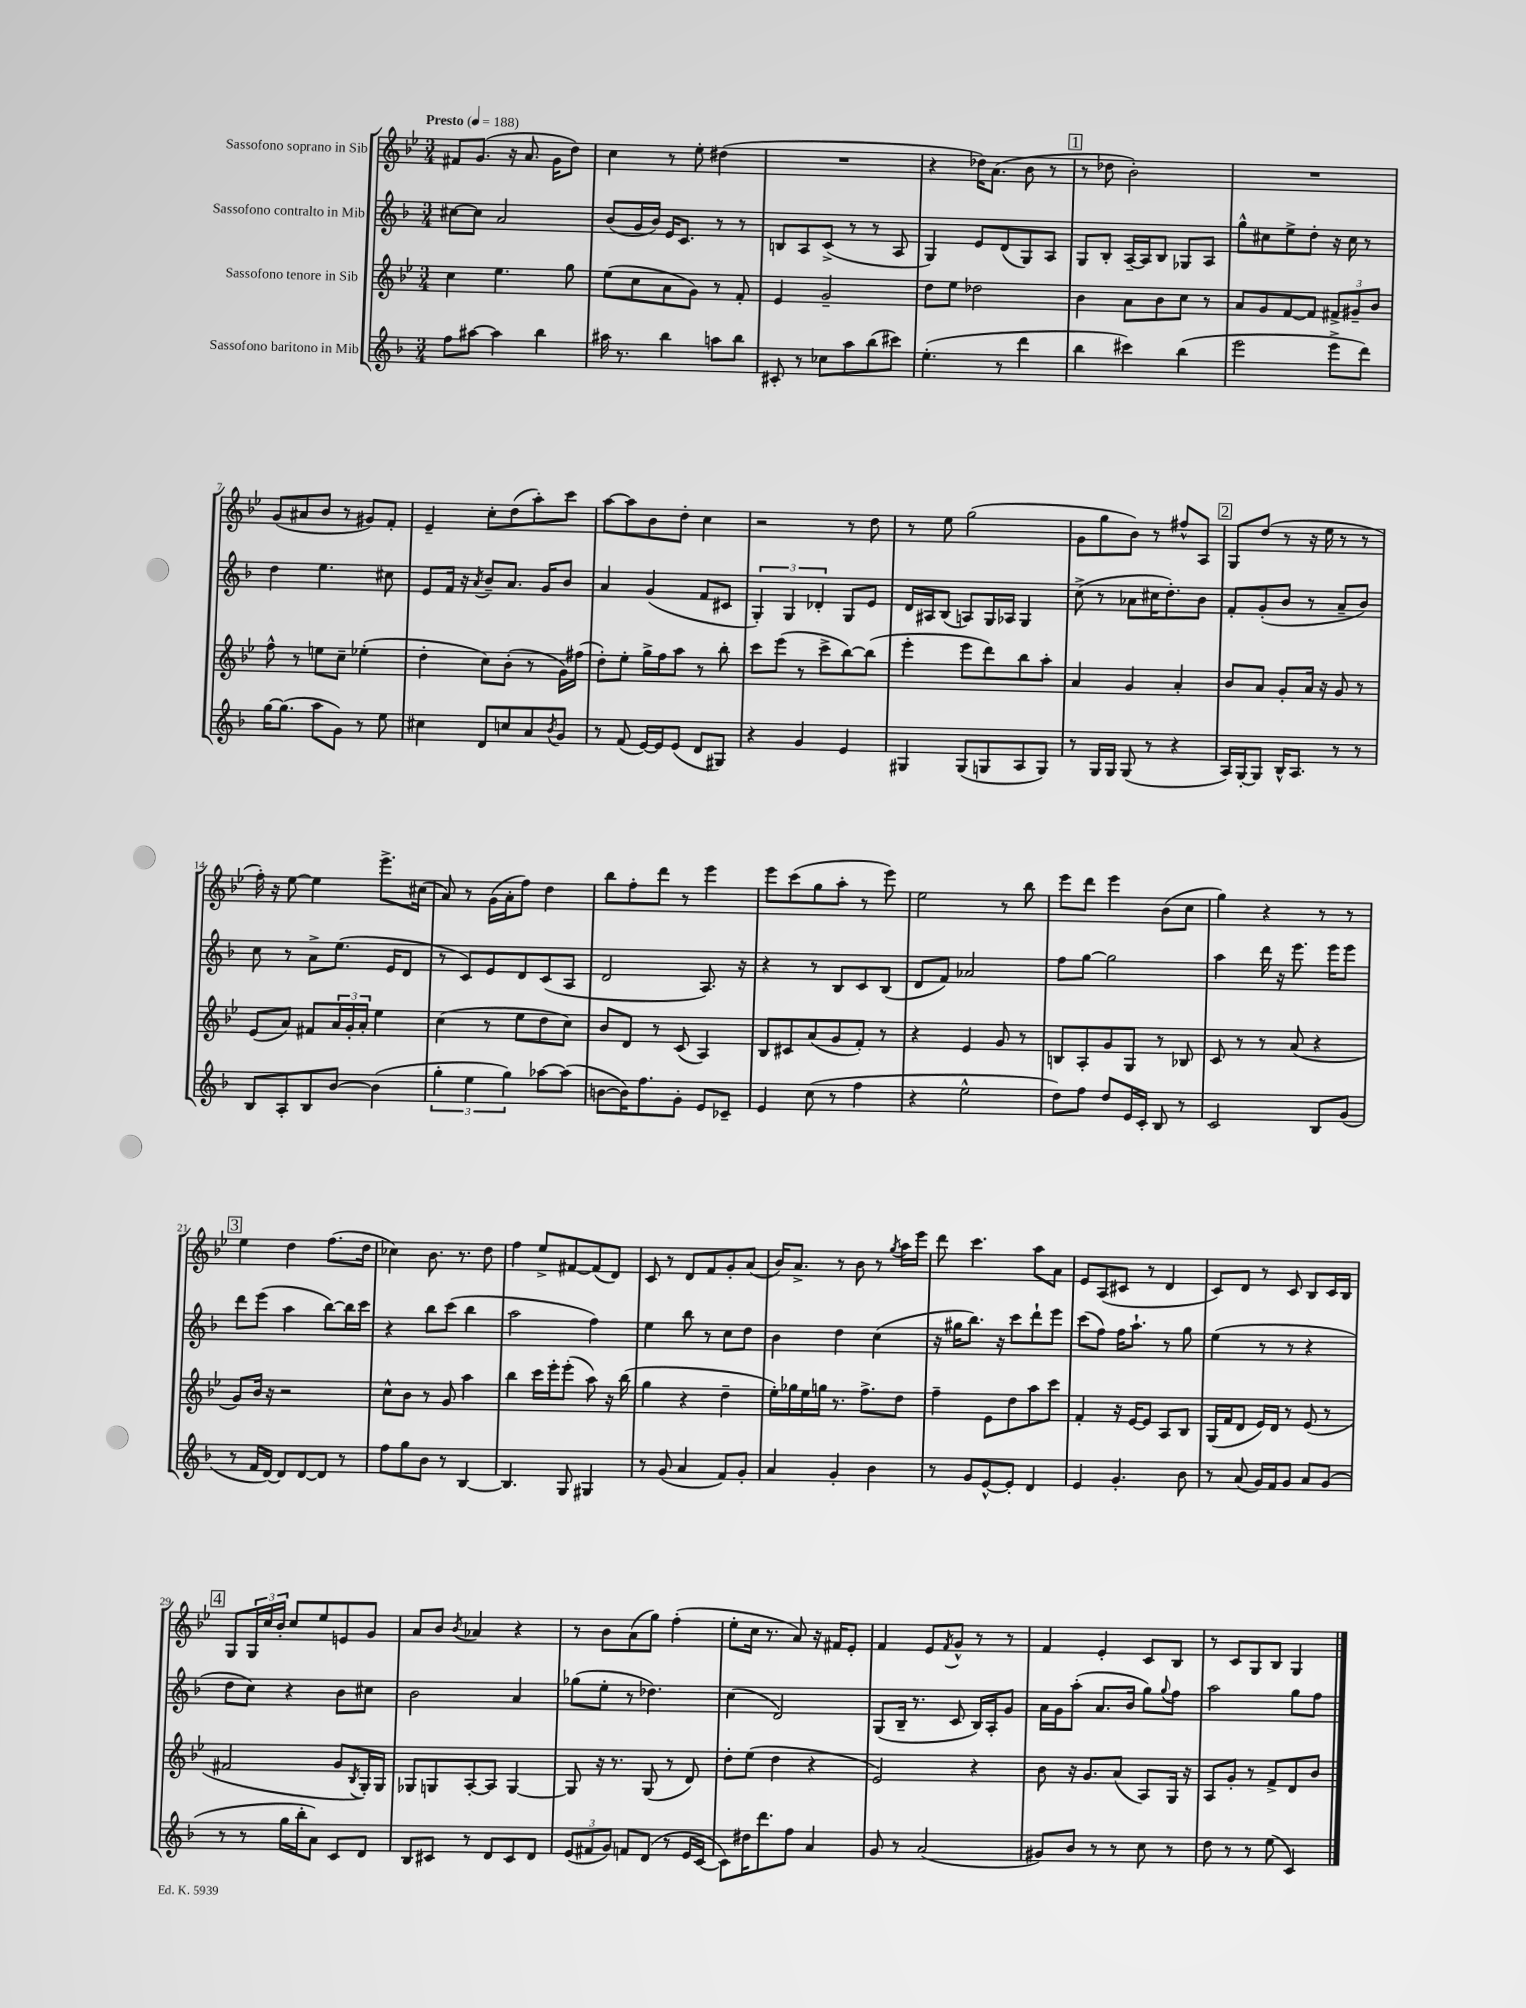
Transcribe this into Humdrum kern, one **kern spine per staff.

**kern	**kern	**kern	**kern
*part4	*part3	*part2	*part1
*staff4	*staff3	*staff2	*staff1
*I"Sassofono baritono in Mib	*I"Sassofono tenore in Sib	*I"Sassofono contralto in Mib	*I"Sassofono soprano in Sib
*clefG2	*clefG2	*clefG2	*clefG2
*k[b-]	*k[b-e-]	*k[b-]	*k[b-e-]
*M3/4	*M3/4	*M3/4	*M3/4
*MM188	*MM188	*MM188	*MM188
=1	=1	=1	=1
!	!	!	!LO:TX:a:B:t=Presto
8ff\L	4cc\	[8cc#X\L	8f#X/L
[8aa#X\J	.	8cc#\J]	(8.g/J
4aa#\]	4.ee-\	2a/	.
.	.	.	16r
.	.	.	8.a/
4bb-\	.	.	.
.	.	.	16g\KL
.	8gg\	.	8dd\J)
=2	=2	=2	=2
16aa#X\	(8ee-\L	(8b-/L	4cc\
8.r	.	.	.
.	8cc\	16g/L	.
.	.	16b-/JJ)	.
4bb-\	8a\	16e/KL	8r
.	.	8.c/J	.
.	8g\J)	.	8ee-'\
8aan\L	8r	8r	(4dd#X\
8bb-\J	8f'/	8r	.
=3	=3	=3	=3
8c#X'/	4e-/	8Bn/L	2.r
8r	.	8A/	.
8cc-X\L	2g~/	(8c^/J	.
8aa\	.	8r	.
(8bb-\	.	8r	.
8ccc#X\J)	.	8A/	.
=4	=4	=4	=4
(4.ee'\	8dd\L	4G/)	4r
.	8ee-\J	.	.
.	2dd-X\	8e/L	16dd-X\KL)
.	.	.	(8.a\J
8r	.	(8d/	.
4ddd\	.	8G/)	8b-\
.	.	8A/J	8r
!!LO:REH:place=s1:t=1
=5	=5	=5	=5
4bb-\	4b-\	8G/L	8r
.	.	8B-'/J	8dd-X\
4ccc#X\)	8a\L	[16A~/LL	2b-'\)
.	.	16A/J]	.
.	8b-\	8B-/J	.
(4bb-\	8cc\J	8G-X/L	.
.	8r	8A/J	.
=6	=6	=6	=6
2eee\	8a/L	8gg^^\L	2.r
.	8g/	8cc#X\	.
.	[8f/	8ee^\	.
.	8f/J]	8dd'\J	.
8eee^\L	12f#X^/L	16r	.
.	.	16cc#\	.
.	12g#X~/	.	.
8ddd\J)	.	8r	.
.	12b-/J	.	.
!!LO:LB:g=z
=7	=7	=7	=7
[16gg\KL	8ff^^\	4dd\	(8g/L
(8.gg\J]	.	.	.
.	8r	.	8a#X/
8aa\L	8een\L	4.ee\	8b-/J
8g\J)	8cc~\J	.	8r
8r	(4ee-X'\	.	8g#X/L)
8ee\	.	8cc#X\	8f'/J
=8	=8	=8	=8
4cc#X\	4dd'\	8e/L	4e-~/
.	.	16f/Jk	.
.	.	16r	.
.	.	8qa/	.
8d/L	8cc\L)	8b-~/L	8cc'\L
8ccn/	(8b-'\J	8.a/J	(8dd\
8a/	8r	.	8aa'\)
.	.	16g/KL	.
8qb-/	.	.	.
8g/J	16g\LL)	8b-/J	8ccc\J
.	(16ff#X\JJ	.	.
=9	=9	=9	=9
8r	8dd'\L)	4a/	[8aa\L
(8f/	8ee-'\J	.	8aa\]
[16e/LL)	16gg^\LL	(4g/	8b-\
16e/J]	16ff\J	.	.
(8e/J	8aa\J	.	8dd'\J
8d/L	8r	8f/L	4cc\
8G#X/J)	8bb-'\	8c#X/J	.
=10	=10	=10	=10
4r	8ccc\L	6G'/)	2r
.	(8eee-\J	.	.
.	.	6G/	.
4g/	8r	.	.
.	.	6d-X'/	.
.	8ccc^\L	.	.
4e/	[8bb-\)	8G/L	8r
.	(8bb-\J]	8e/J	8dd\
=11	=11	=11	=11
4G#X/	4eee-'\	16d/LL	8r
.	.	16A#X/J	.
.	.	(8B-/J	8ee-\
(8G#/L	8eee-\L	8An/L)	(2gg\
8Gn/	8ddd\)	16G/L	.
.	.	16A-X/JJ	.
8A/	8bb-\	4G/	.
8G/J)	8aa'\J	.	.
=12	=12	=12	=12
8r	4a/	(8cc^\	8g\L
16G/LL	.	8r	8gg\
16G/JJ	.	.	.
(8G/	4g/	8a-X\L	8b-\J)
8r	.	16cc#X\K	8r
.	.	8.dd'\)	.
4r	4a'/	.	8ff#X^^/L
.	.	8b-\J	8A/J
!!LO:REH:place=s1:t=2
=13	=13	=13	=13
16A/LL)	8b-/L	8f'/L	8G/L
[16G'/J	.	.	.
8G/J]	8a/J	(8g'/	(8dd/J
16B-^^/KL	8g'/L	8b-/J	8r
8.A/J	.	.	.
.	16a/Jk	8r	16r
.	16r	.	16ee-\
8r	8g/	8a~/L	8r
8r	8r	8b-/J)	8r
!!LO:LB:g=z
=14	=14	=14	=14
8B-/L	(8e-/L	8cc\	16ff'\)
.	.	.	16r
8A'/	8a/J)	8r	[8ee-\
8B-/	8f#X/L	8a^\L	4ee-\]
[8b-/J	24a/L	(8.ee\J	.
.	24g'/	.	.
.	24a'/JJ	.	.
(4b-\]	4ee-\	.	8.eee-^\L
.	.	16e/KL	.
.	.	8d/J	.
.	.	.	(16cc#X\Jk
=15	=15	=15	=15
6gg'\	(4cc\	8r	8a/)
.	.	8c/L)	8r
6ee\	.	.	.
.	8r	8e/	(16g\LL
.	.	.	16a'\J
6gg\)	.	.	.
.	8ee-\L	8d/	8ff\J)
[8aa-X\L	8dd\	(8c/	4dd\
(8aa-\J]	8cc\J)	8A/J	.
=16	=16	=16	=16
[8bn\L	8b-/L	2d/	8bb-\L
16b\K])	8d/J	.	8ff'\
8.ff\	.	.	.
.	8r	.	8ddd\J
8g'\J	(8c/	.	8r
8e/L	4A/)	8.A/)	4eee-\
8c-X~/J	.	.	.
.	.	16r	.
=17	=17	=17	=17
4e/	8B-/L	4r	8eee-\L
.	8c#X/	.	(8ccc\
(8cc\	(8a/	8r	8gg\
8r	8g/	8B-/L	8aa'\J
4ff\	8f'/J)	8c/	8r
.	8r	(8B-/J	8eee-\)
=18	=18	=18	=18
4r	4r	8d/L	2ee-\
.	.	8f/J)	.
2ee^^\	4e-/	2a-X/	.
.	8g/	.	8r
.	8r	.	8bb-\
=19	=19	=19	=19
8dd\L)	8Bn/L	8ff\L	8eee-\L
8ff\J	8A'/	[8gg\J	8ddd\J
8dd/L	8g/	2gg\]	4eee-\
16e/L	8G/J	.	.
16c'/JJ	.	.	.
8B-/	8r	.	(8b-\L
8r	8B-X/	.	8cc\J
=20	=20	=20	=20
2c/	8c/	4aa\	4gg\)
.	8r	.	.
.	8r	16ddd\	4r
.	.	16r	.
.	(8a/	8.eee\	.
8B-/L	4r	.	8r
.	.	16eee\KL	.
(8g/J	.	8eee\J	8r
!!LO:LB:g=z
!!LO:REH:place=s1:t=3
=21	=21	=21	=21
8r	8g/L)	8ddd\L	4ee-\
16f/LL	16b-/Jk	(8eee\J	.
[16d/JJ)	16r	.	.
8d/L]	2r	4aa\	4dd\
[8d/	.	.	.
8d/J]	.	[8bb-\L)	(8.ff\L
8r	.	16bb-\L]	.
.	.	16ccc\JJ	16dd\Jk
=22	=22	=22	=22
8ff\L	8cc^^\L	4r	4cc-X\)
8gg\	8b-\J	.	.
8b-\J	8r	8bb-\L	8.b-\
8r	8g/	(8ccc\J	.
.	.	.	8.r
[4B-/	4aa\	4bb-\	.
.	.	.	8dd\
=23	=23	=23	=23
4.B-/]	4bb-\	2aa\	4ff\
.	16ccc\LL	.	8ee-^/L
.	16eee-'\J	.	.
8G/	(8eee-'\J	.	[8f#X/
4G#X/	8aa\)	4ff\)	(8f#/]
.	16r	.	8d/J)
.	(16bb-\	.	.
=24	=24	=24	=24
8r	4gg\	4ee\	8c/
(8g/	.	.	8r
4a/	4r	8bb-\	8d/L
.	.	8r	8f/
8f/L)	4dd~\	8cc\L	8g'/
8g'/J	.	8dd\J	(8a/J
=25	=25	=25	=25
4a/	16ee-'\LL)	4b-\	16b-/KL)
.	16gg-X\	.	8.a^/J
.	16ee-\	.	.
.	16ggn\JJ	.	.
4g'/	8.r	4dd\	8r
.	.	.	8b-\
.	8.ff^\L	.	.
4b-\	.	(4cc\	8r
.	.	.	8qgg/
.	8dd\J	.	16aa\LL
.	.	.	16eee-\JJ
=26	=26	=26	=26
8r	4ff~\	16r	8ddd\
.	.	16gg#X\KL	.
8g/L	.	8.bb-\J)	4.ccc\
[8e^^/	8e-\L	.	.
.	.	16r	.
8e'/J]	8dd\	8ccc\L	.
4d/	8aa\	8ddd`\	8aa\L
.	8ccc\J	8eee\J	8a\J
=27	=27	=27	=27
4e/	4f'/	(8ccc\L	8e-/L
.	.	8ff\J)	(8A/
4.g'/	16r	16ff\KL	8c#X/J
.	[16e-/KL	8.aa`\J	.
.	8e-/J]	.	8r
.	8A/L	8r	4d/
8b-\	8B-/J	8gg\	.
=28	=28	=28	=28
8r	(16G/LL	(4ee\	8c/L)
.	16f/J	.	.
(8a/	8d/J	.	8d/J
16g/LL)	16e-/LL)	8r	8r
16f/J	16d/JJ	.	.
8g/J	8r	8r	8c/
8a/L	(8e-/	4r	8B-/L
(8g/J	8r	.	16c/L
.	.	.	16B-/JJ
!!LO:LB:g=z
!!LO:REH:place=s1:t=4
=29	=29	=29	=29
8r	2f#X/	8dd\L	8G/L
8r	.	8cc\J)	24G/L
.	.	.	24cc/
.	.	.	24b-'/JJ
16gg\LL	.	4r	8cc/L
16bb-'\J	.	.	.
8a\J)	.	.	8ee-/
8c/L	8g/L	8b-\L	8en/
.	8qB-/	.	.
8d/J	16G'/L)	8cc#X\J	8g/J
.	16G/JJ	.	.
=30	=30	=30	=30
8B-/L	8G-X/L	2b-\	8a/L
8c#X/J	8Gn/	.	8b-/J
.	.	.	8qb-/
8r	[8A'/	.	4a-X/
8d/L	8A/J]	.	.
8c#/	[4G/	4a/	4r
8d/J	.	.	.
=31	=31	=31	=31
(12e/L	8G/]	(8gg-X\L	8r
12f#X/	.	.	.
.	16r	8ee'\J	8b-\L
12g/J)	.	.	.
.	8.r	.	.
8fn/L	.	8r	(8a\
(8d/J	(8G/	4.dd-X\)	8gg\J)
8r	8r	.	(4ff'\
16e/LL	8d/)	.	.
[16c/JJ	.	.	.
=32	=32	=32	=32
8c\L])	8dd'\L	(4cc\	8ee-'\L
16dd#X\K	(8ee-\J	.	16cc\Jk
8.ddd\	.	.	8.r
.	4dd\	2d/)	.
8ff\J	.	.	8a/)
4a/	4r	.	16r
.	.	.	16f#X/KL
.	.	.	8e-'/J
=33	=33	=33	=33
8g/	2e-/)	(8G/L	4f/
8r	.	16B-~/Jk	.
.	.	8.r	.
(2a/	.	.	8e-/L
.	.	.	8qf/
.	.	8c/	8g^^/J
.	4r	16B-/LL)	8r
.	.	16A'/J	.
.	.	8g/J	8r
=34	=34	=34	=34
8g#X/L)	8b-\	16a\LL	4f/
.	.	16g\J	.
8b-/J	16r	(8aa'\J	.
.	8.g/L	.	.
8r	.	8.a/L	4e-'/
8r	(8a/J	.	.
.	.	16b-/Jk	.
8cc\	8A/L)	8gg\L)	8c/L
.	.	8qqgg/	.
8r	16G/Jk	8ff\J	8B-/J
.	16r	.	.
=35	=35	=35	=35
8dd\	8A/L	2aa\	8r
8r	8g'/J	.	8c/L
8r	8r	.	8G/
(8ee\	8f^/L	.	8B-/J
4c/)	8d/	8gg\L	4G/
.	8b-/J	8ff\J	.
==	==	==	==
*-	*-	*-	*-
